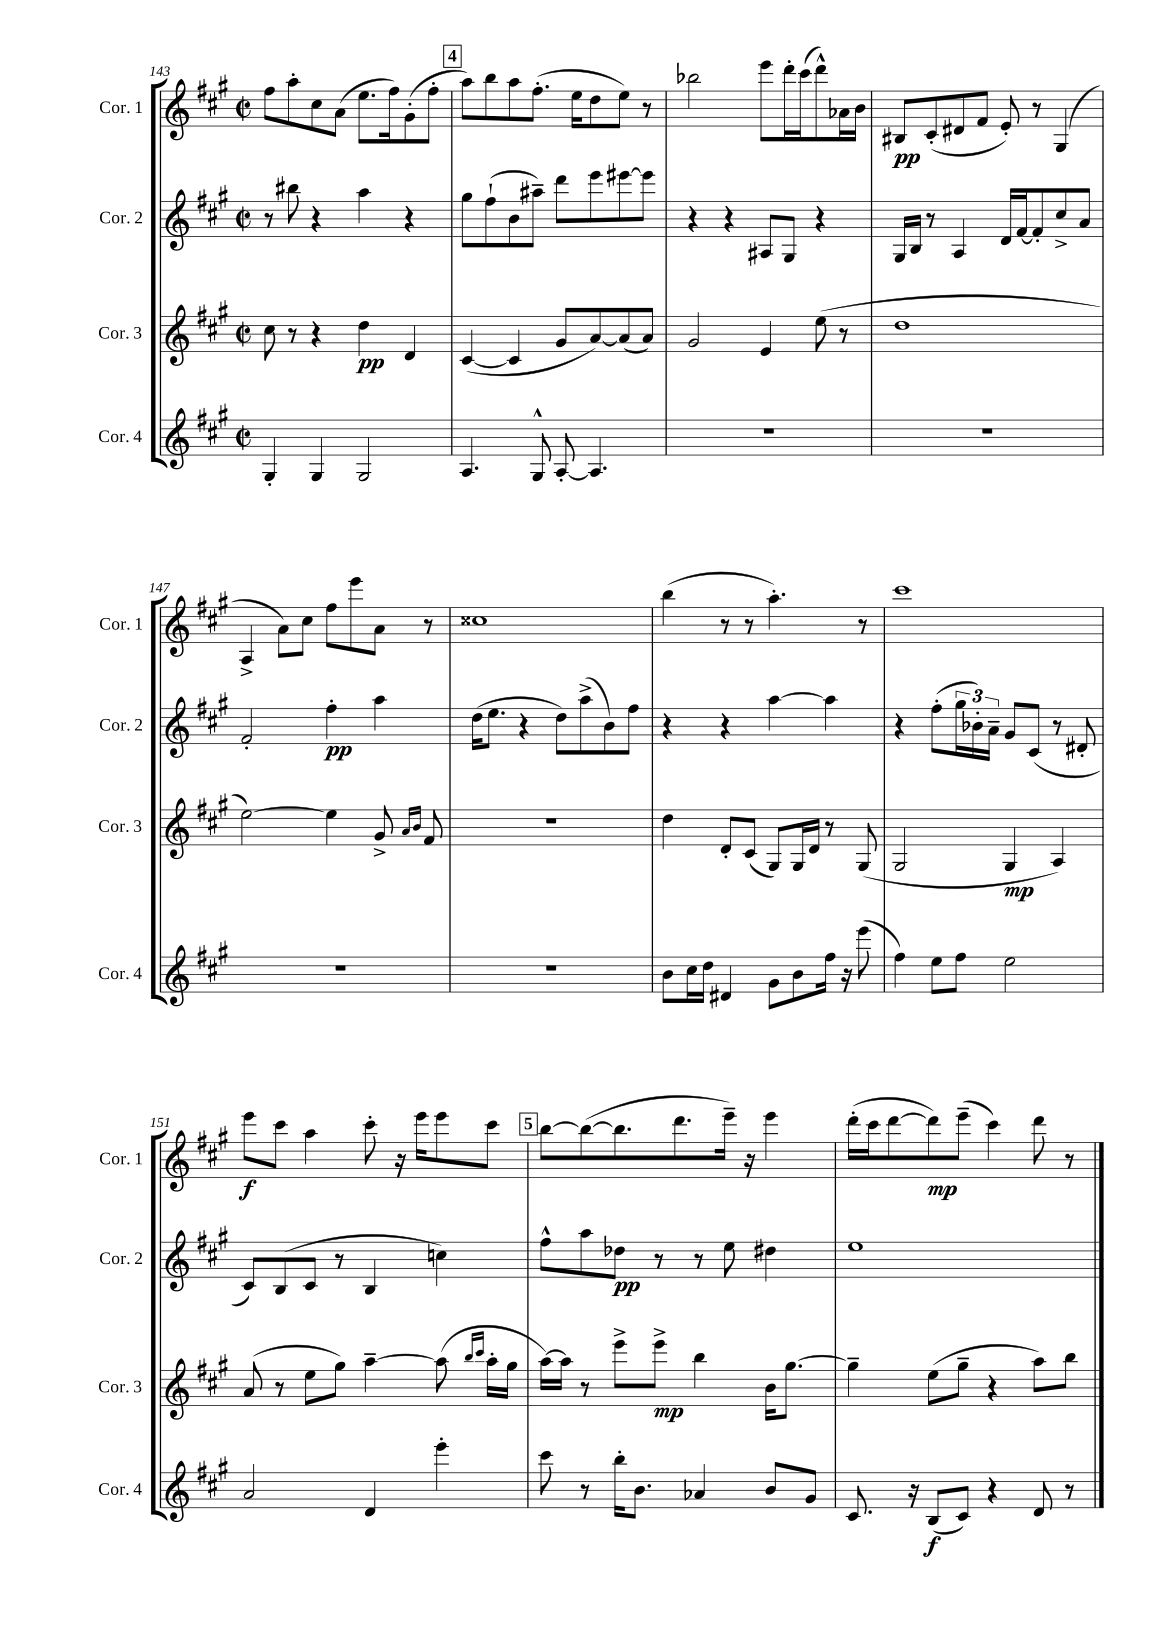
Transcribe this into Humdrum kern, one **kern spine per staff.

**kern	**dynam	**kern	**dynam	**kern	**dynam	**kern	**dynam
*part4	*part4	*part3	*part3	*part2	*part2	*part1	*part1
*staff4	*staff4	*staff3	*staff3	*staff2	*staff2	*staff1	*staff1
*I"Cor. 4	*	*I"Cor. 3	*	*I"Cor. 2	*	*I"Cor. 1	*
*I'Cor. 4	*	*I'Cor. 3	*	*I'Cor. 2	*	*I'Cor. 1	*
*clefG2	*	*clefG2	*	*clefG2	*	*clefG2	*
*k[f#c#g#]	*	*k[f#c#g#]	*	*k[f#c#g#]	*	*k[f#c#g#]	*
*M2/2	*	*M2/2	*	*M2/2	*	*M2/2	*
*met(c|)	*	*met(c|)	*	*met(c|)	*	*met(c|)	*
=143	=143	=143	=143	=143	=143	=143	=143
4G#'/	.	8cc#\	.	8r	.	8ff#\L	.
.	.	8r	.	8bb#X\	.	8aa'\	.
4G#/	.	4r	.	4r	.	8cc#\	.
.	.	.	.	.	.	(8a\J	.
2G#/	.	4dd\	pp	4aa\	.	8.ee\L	.
.	.	.	.	.	.	16ff#\k)	.
.	.	4d/	.	4r	.	(8g#'\	.
.	.	.	.	.	.	8ff#'\J	.
!!LO:REH:place=s1:t=4
=144	=144	=144	=144	=144	=144	=144	=144
4.A/	.	([4c#/	.	8gg#\L	.	8aa\L)	.
.	.	.	.	(8ff#`\	.	8bb\	.
.	.	4c#/]	.	8b\	.	8aa\	.
8G#^^/	.	.	.	8aa#X~\J)	.	(8.ff#'\J	.
[8A'/	.	8g#/L	.	8ddd\L	.	.	.
.	.	.	.	.	.	16ee\KL	.
4.A/]	.	[8a/)	.	8eee\	.	8dd\	.
.	.	(8a/]	.	[8eee#X\	.	8ee\J)	.
.	.	8a/J)	.	8eee#\J]	.	8r	.
=145	=145	=145	=145	=145	=145	=145	=145
1r	.	2g#/	.	4r	.	2bb-X\	.
.	.	.	.	4r	.	.	.
.	.	4e/	.	8A#X/L	.	8eee\L	.
.	.	.	.	8G#/J	.	16ddd'\L	.
.	.	.	.	.	.	(16ccc#\J	.
.	.	(8ee\	.	4r	.	8ddd^^\)	.
.	.	8r	.	.	.	16a-X\L	.
.	.	.	.	.	.	16b\JJ	.
=146	=146	=146	=146	=146	=146	=146	=146
1r	.	1dd	.	16G#/LL	.	8B#X/L	pp
.	.	.	.	16B/JJ	.	.	.
.	.	.	.	8r	.	(8c#'/	.
.	.	.	.	4A/	.	8d#X/	.
.	.	.	.	.	.	8f#/J	.
.	.	.	.	16d/LL	.	8e'/)	.
.	.	.	.	[16f#/J	.	.	.
.	.	.	.	8f#'/]	.	8r	.
.	.	.	.	8cc#^/	.	(4G#/	.
.	.	.	.	8a/J	.	.	.
!!LO:LB:g=z
=147	=147	=147	=147	=147	=147	=147	=147
1r	.	[2ee\)	.	2f#'/	.	4A^/	.
.	.	.	.	.	.	8a\L)	.
.	.	.	.	.	.	8cc#\J	.
.	.	4ee\]	.	4ff#'\	pp	8ff#\L	.
.	.	.	.	.	.	8eee\	.
.	.	8g#^/	.	4aa\	.	8a\J	.
.	.	16qqa/LL	.	.	.	.	.
.	.	16qqb/JJ	.	.	.	.	.
.	.	8f#/	.	.	.	8r	.
=148	=148	=148	=148	=148	=148	=148	=148
1r	.	1r	.	(16dd\KL	.	1cc##X	.
.	.	.	.	8.ee\J	.	.	.
.	.	.	.	4r	.	.	.
.	.	.	.	8dd\L)	.	.	.
.	.	.	.	(8aa^\	.	.	.
.	.	.	.	8b\)	.	.	.
.	.	.	.	8ff#\J	.	.	.
=149	=149	=149	=149	=149	=149	=149	=149
8b\L	.	4dd\	.	4r	.	(4bb\	.
16cc#\L	.	.	.	.	.	.	.
16dd\JJ	.	.	.	.	.	.	.
4d#X/	.	8d'/L	.	4r	.	8r	.
.	.	(8c#/J	.	.	.	8r	.
8g#\L	.	8G#/L)	.	[4aa\	.	4.aa'\)	.
8b\	.	16G#/L	.	.	.	.	.
.	.	16d/JJ	.	.	.	.	.
16ff#\Jk	.	8r	.	4aa\]	.	.	.
16r	.	.	.	.	.	.	.
(8eee\	.	(8G#/	.	.	.	8r	.
=150	=150	=150	=150	=150	=150	=150	=150
4ff#\)	.	2G#/	.	4r	.	1ccc#	.
8ee\L	.	.	.	(8ff#'\L	.	.	.
8ff#\J	.	.	.	24gg#\L	.	.	.
.	.	.	.	24b-X'\)	.	.	.
.	.	.	.	24a~\JJ	.	.	.
2ee\	.	4G#/	mp	8g#/L	.	.	.
.	.	.	.	(8c#/J	.	.	.
.	.	4A/)	.	8r	.	.	.
.	.	.	.	8d#X'/	.	.	.
!!LO:LB:g=z
=151	=151	=151	=151	=151	=151	=151	=151
2a/	.	(8a/	.	8c#/L)	.	8eee\L	f
.	.	8r	.	(8B/	.	8ccc#\J	.
.	.	8ee\L	.	8c#/J	.	4aa\	.
.	.	8gg#\J)	.	8r	.	.	.
4d/	.	[4aa~\	.	4B/	.	8ccc#'\	.
.	.	.	.	.	.	16r	.
.	.	.	.	.	.	16eee\KL	.
4eee'\	.	(8aa\]	.	4ccn\)	.	8eee\	.
.	.	16qqbb/LL	.	.	.	.	.
.	.	16qqccc#/JJ	.	.	.	.	.
.	.	16aa'\LL	.	.	.	8ccc#\J	.
.	.	16gg#\JJ	.	.	.	.	.
!!LO:REH:place=s1:t=5
=152	=152	=152	=152	=152	=152	=152	=152
8ccc#\	.	[16aa\LL)	.	8ff#^^\L	.	[8bb\L	.
.	.	16aa\JJ]	.	.	.	.	.
8r	.	8r	.	8aa\	.	(8bb\_	.
16bb'\KL	.	8eee^\L	.	8dd-X\J	pp	8.bb\]	.
8.b\J	.	.	.	.	.	.	.
.	.	8eee^\J	mp	8r	.	.	.
.	.	.	.	.	.	8.ddd\	.
4a-X/	.	4bb\	.	8r	.	.	.
.	.	.	.	8ee\	.	16eee~\Jk)	.
.	.	.	.	.	.	16r	.
8b/L	.	16b\KL	.	4dd#X\	.	4eee\	.
.	.	[8.gg#\J	.	.	.	.	.
8g#/J	.	.	.	.	.	.	.
=153	=153	=153	=153	=153	=153	=153	=153
8.c#/	.	4gg#~\]	.	1ee	.	(16ddd'\LL	.
.	.	.	.	.	.	16ccc#\J	.
.	.	.	.	.	.	[8ddd\	.
16r	.	.	.	.	.	.	.
(8B/L	f	(8ee\L	.	.	.	8ddd\])	mp
8c#/J)	.	8gg#~\J	.	.	.	(8eee~\J	.
4r	.	4r	.	.	.	4ccc#\)	.
8d/	.	8aa\L)	.	.	.	8ddd\	.
8r	.	8bb\J	.	.	.	8r	.
==	==	==	==	==	==	==	==
*-	*-	*-	*-	*-	*-	*-	*-
